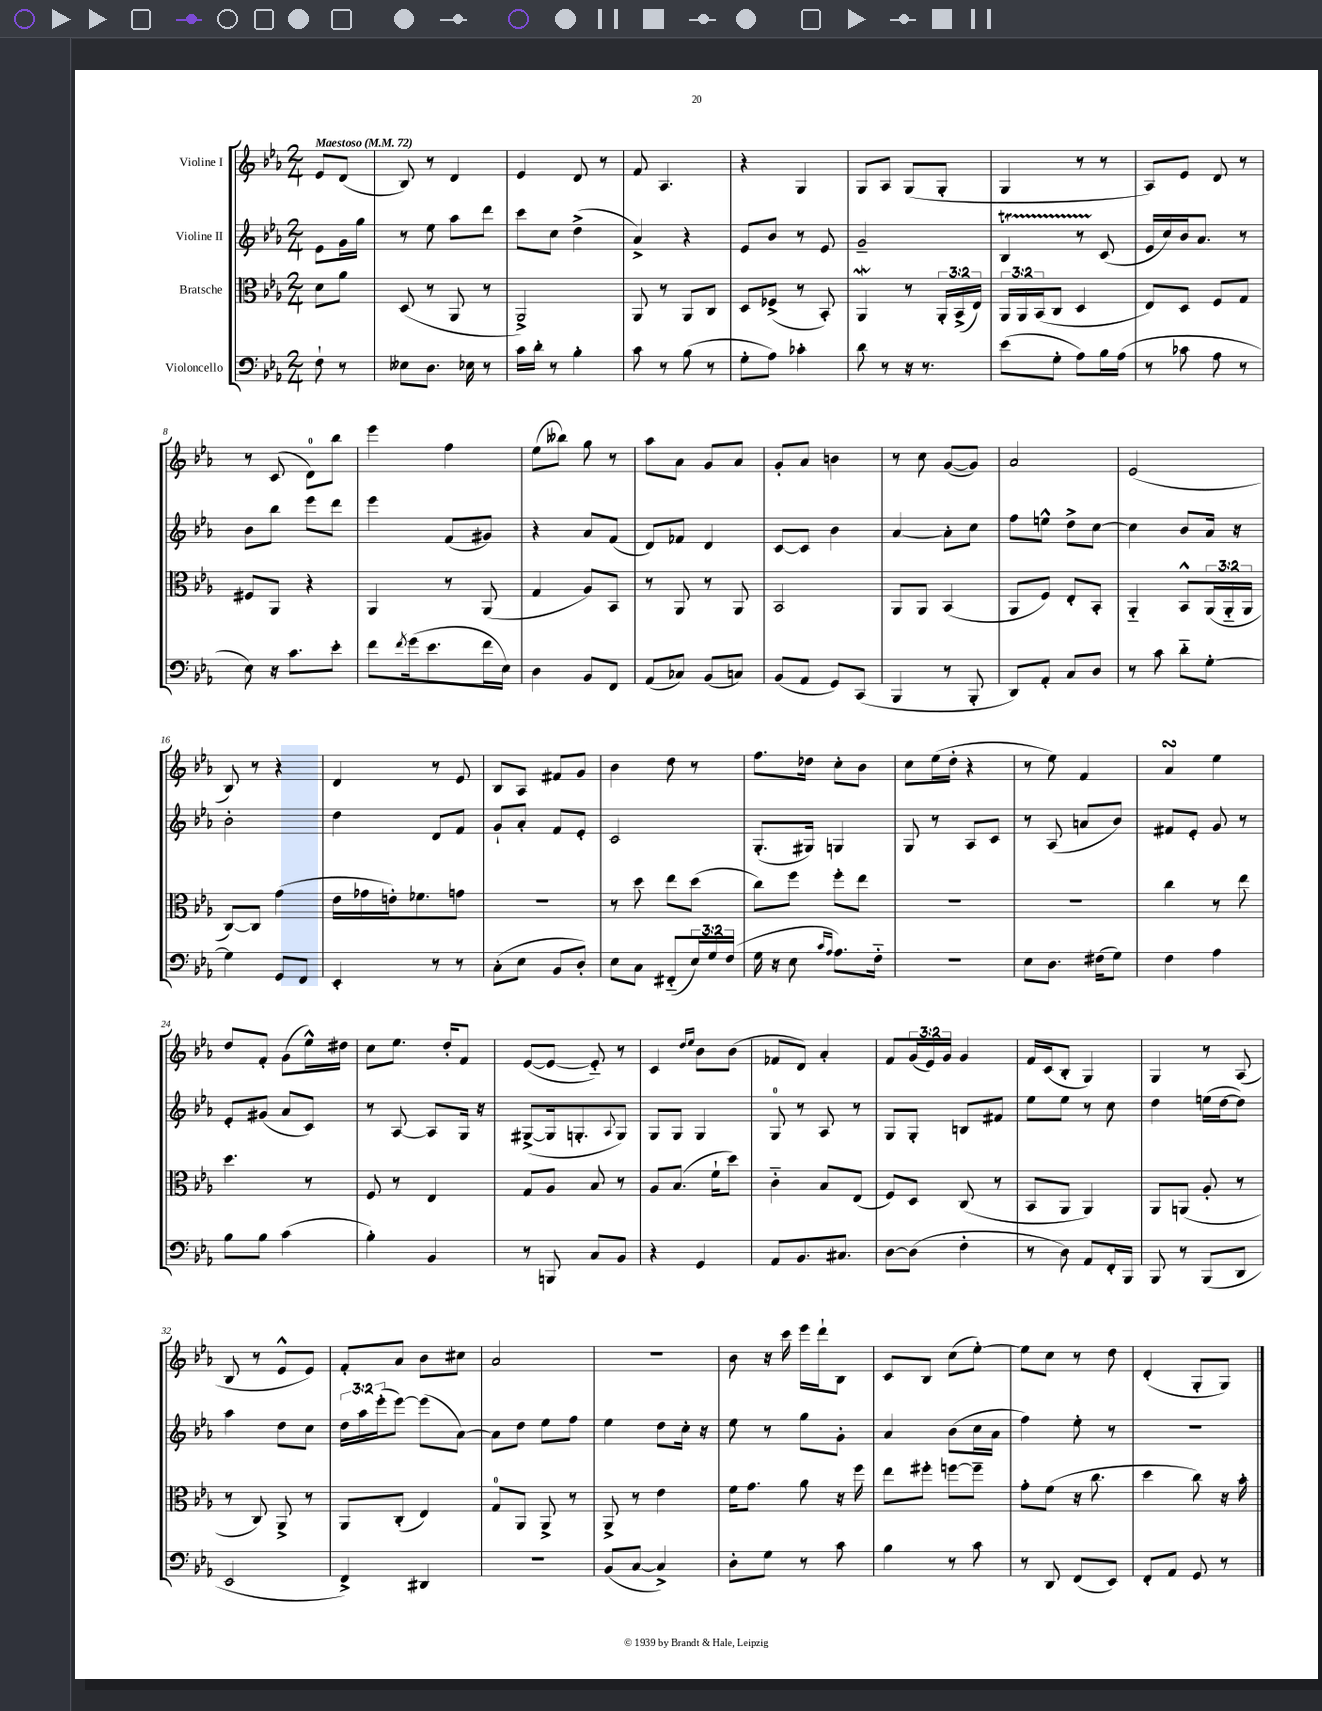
<<
\new StaffGroup <<
\new Staff = "s0" \with { instrumentName = "Violine I" } {
    \clef treble \key ees \major \numericTimeSignature \time 2/4 \override Staff.TupletNumber.text = #tuplet-number::calc-fraction-text \partial 4 \tempo "Maestoso" 4 = 72
    ees'8 d'8( |
    bes8) r8 d'4 |
    ees'4 d'8 r8 |
    f'8 aes4. |
    r4 g4 |
    g8 aes8 g8( g8-. |
    g4 r8 r8 |
    aes8) ees'8 d'8 r8 |
    r8 c'8( d'8-0) bes''8 |
    ees'''4 f''4 |
    ees''8( beses''8) g''8 r8 |
    aes''8 aes'8 g'8 aes'8 |
    g'8-. aes'8 b'4 |
    r8 c''8 g'8~( g'8) |
    aes'2 |
    ees'2( |
    bes8) r8 r4 |
    d'4 r8 ees'8 |
    bes8 aes8 fis'8 g'8 |
    bes'4 d''8 r8 |
    f''8. des''16 c''8-. bes'8 |
    c''8 ees''16( d''16-. r4 |
    r8 ees''8) f'4 |
    aes'4\turn ees''4 |
    d''8 f'8-. g'8( ees''16-^) dis''16 |
    c''8 ees''8. d''16-. f'8 |
    ees'8~( ees'8~ ees'8-_) r8 |
    c'4 \grace { d''16 ees''16 } bes'8 bes'8( |
    fes'8 d'8) aes'4-. |
    f'8 \tuplet 3/2 { g'16( ees'16) g'16 } g'4 |
    f'16 c'16( bes8-. g4) |
    g4 r8 aes8( |
    bes8 r8 ees'8-^ ees'8) |
    f'8-. aes'8 bes'8 cis''8 |
    aes'2 |
    r2 |
    bes'8 r16 c'''16 ees'''16 d'''16-! bes8 |
    c'8 bes8 c''8( ees''8~-.) |
    ees''8 c''8 r8 d''8 |
    d'4-.( g8-. g8) \bar "|." |
}
\new Staff = "s1" \with { instrumentName = "Violine II" } {
    \clef treble \key ees \major \numericTimeSignature \time 2/4 \override Staff.TupletNumber.text = #tuplet-number::calc-fraction-text \partial 4
    ees'8 g'16 g''16 |
    r8 ees''8 aes''8 d'''8 |
    c'''8 c''8 d''4->( |
    aes'4->) r4 |
    ees'8 bes'8 r8 ees'8 |
    g'2-- |
    bes4\startTrillSpan r8 c'8\stopTrillSpan( |
    ees'16 c''16) bes'16 aes'8. r8 |
    bes'8 bes''8 ees'''8 d'''8 |
    ees'''4 f'8( gis'8) |
    r4 aes'8 f'8( |
    d'8) fes'8 d'4 |
    c'8~ c'8 bes'4 |
    aes'4~ aes'8-. c''8 |
    f''8 e''8-^ d''8-> c''8~ |
    c''4 bes'8 aes'16 r16 |
    bes'2-. |
    d''4 d'8 f'8 |
    g'8-! aes'8-. f'8 ees'8-. |
    c'2 |
    g8.-.( gis16) g4 |
    g8 r8 aes8 c'8 |
    r8 aes8( a'8 bes'8) |
    fis'8 ees'8-. g'8 r8 |
    ees'8-. gis'8( aes'8 c'8) |
    r8 aes8~ aes8 g16 r16 |
    gis8~->( gis16 g8.-. \appoggiatura { aes8 } g8) |
    g8 g8 g4 |
    g8-0 r8 aes8 r8 |
    g8 g8-. b8 fis'8 |
    ees''8 ees''8 r8 c''8 |
    d''4 e''16( d''16~ d''8) |
    aes''4 d''8 c''8 |
    \tuplet 3/2 { d''16 aes''16 ees'''16-.( } ees'''8~) ees'''8( aes'8~) |
    aes'8 d''8 ees''8 f''8 |
    ees''4 d''8 c''16-. r16 |
    ees''8 r8 g''8 g'8-. |
    aes'4 bes'8( c''16 aes'16 |
    f''4) ees''8-. r8 |
    r2 \bar "|." |
}
\new Staff = "s2" \with { instrumentName = "Bratsche" } {
    \clef alto \key ees \major \numericTimeSignature \time 2/4 \override Staff.TupletNumber.text = #tuplet-number::calc-fraction-text \partial 4
    d'8 aes'8 |
    d8( r8 aes,8 r8 |
    aes,2->) |
    aes,8 r8 aes,8 c8 |
    d8 fes8->( r8 bes,8-.) |
    aes,4\mordent r8 \tuplet 3/2 { aes,16-. bes,16->( ees16) } |
    \tuplet 3/2 { aes,16 aes,16 bes,16( } c8 d4 |
    ees8) d8 f8 g8 |
    fis8 aes,8 r4 |
    aes,4 r8 aes,8( |
    g4 aes8) bes,8 |
    r8 aes,8 r8 aes,8 |
    bes,2 |
    aes,8 aes,8 bes,4( |
    aes,8 f8) ees8-. bes,8-. |
    aes,4-_ bes,8-^ \tuplet 3/2 { aes,16( aes,16-_ aes,16 } |
    c8~) c8 g'4( |
    ees'16 ges'16 e'16-.) fes'8. g'8 |
    R2 |
    r8 d''8 ees''8 d''8( |
    c''8) f''8 f''8-. ees''8 |
    R2 |
    R2 |
    c''4 r8 ees''8 |
    d''4. r8 |
    f8 r8 ees4 |
    g8 aes8 bes8 r8 |
    aes8 bes8.( f'16-! d''8) |
    c'4-_ bes8 ees8( |
    f8) d8 c8( r8 |
    bes,8 aes,8 aes,4) |
    aes,8 a,8( aes8-. r8 |
    r8 c8) aes,8-> r8 |
    aes,8 c8-.( ees4) |
    g8-0 aes,8 aes,8-> r8 |
    aes,8-> r8 ees'4 |
    f'16 g'8. aes'8 r16 f''16 |
    ees''8 fis''8-. f''8~ f''8-- |
    g'8-. f'8( r16 c''8. |
    d''4 c''8) r16 bes'16-. \bar "|." |
}
\new Staff = "s3" \with { instrumentName = "Violoncello" } {
    \clef bass \key ees \major \numericTimeSignature \time 2/4 \override Staff.TupletNumber.text = #tuplet-number::calc-fraction-text \partial 4
    f8-! r8 |
    eeses8 d8. ees16 r8 |
    c'16 d'16-. r8 bes4-. |
    c'8 r8 bes8( r8 |
    g8-. aes8) ces'4-. |
    d'8 r8 r16 r8. |
    ees'8( g8-. aes8) bes16 aes16( |
    r8 ces'8 aes8 r8 |
    ees8) r16 c'8. ees'8-. |
    f'8 \acciaccatura { f'8 } g'16( ees'8. f'16 ees16) |
    d4 bes,8 f,8 |
    aes,8( ces8) bes,8( c8) |
    bes,8( aes,8 g,8) c,8( |
    bes,,4 r8 bes,,8-. |
    d,8) aes,8-. c8 d8 |
    r8 c'8 d'8-_ g8~-. |
    g4 g,8 f,8 |
    ees,4-. r8 r8 |
    c8-.( ees8 bes,8 d8-.) |
    ees8 c8 fis,8-_( \tuplet 3/2 { ees16) g16 f16( } |
    g16 r16 ees8 \grace { c'16 aes16 } aes8.) f16-_ |
    R2 |
    ees8 d8. fis16( g8) |
    f4 aes4 |
    bes8 bes8 c'4( |
    bes4-.) bes,4 |
    r8 b,,8 c8 bes,8 |
    r4 g,4 |
    aes,8 bes,8. cis8. |
    d8~ d8( f4-. |
    r8 d8) aes,8 f,16-. bes,,16 |
    bes,,8 r8 bes,,8( d,8 |
    ees,2 |
    f,4->) dis,4 |
    R2 |
    bes,8( c8~ c4->) |
    d8-. g8 r8 c'8 |
    bes4 r8 c'8 |
    r8 d,8 f,8( ees,8) |
    f,8-. aes,8 g,8 r8 \bar "|." |
}
>>
>>
